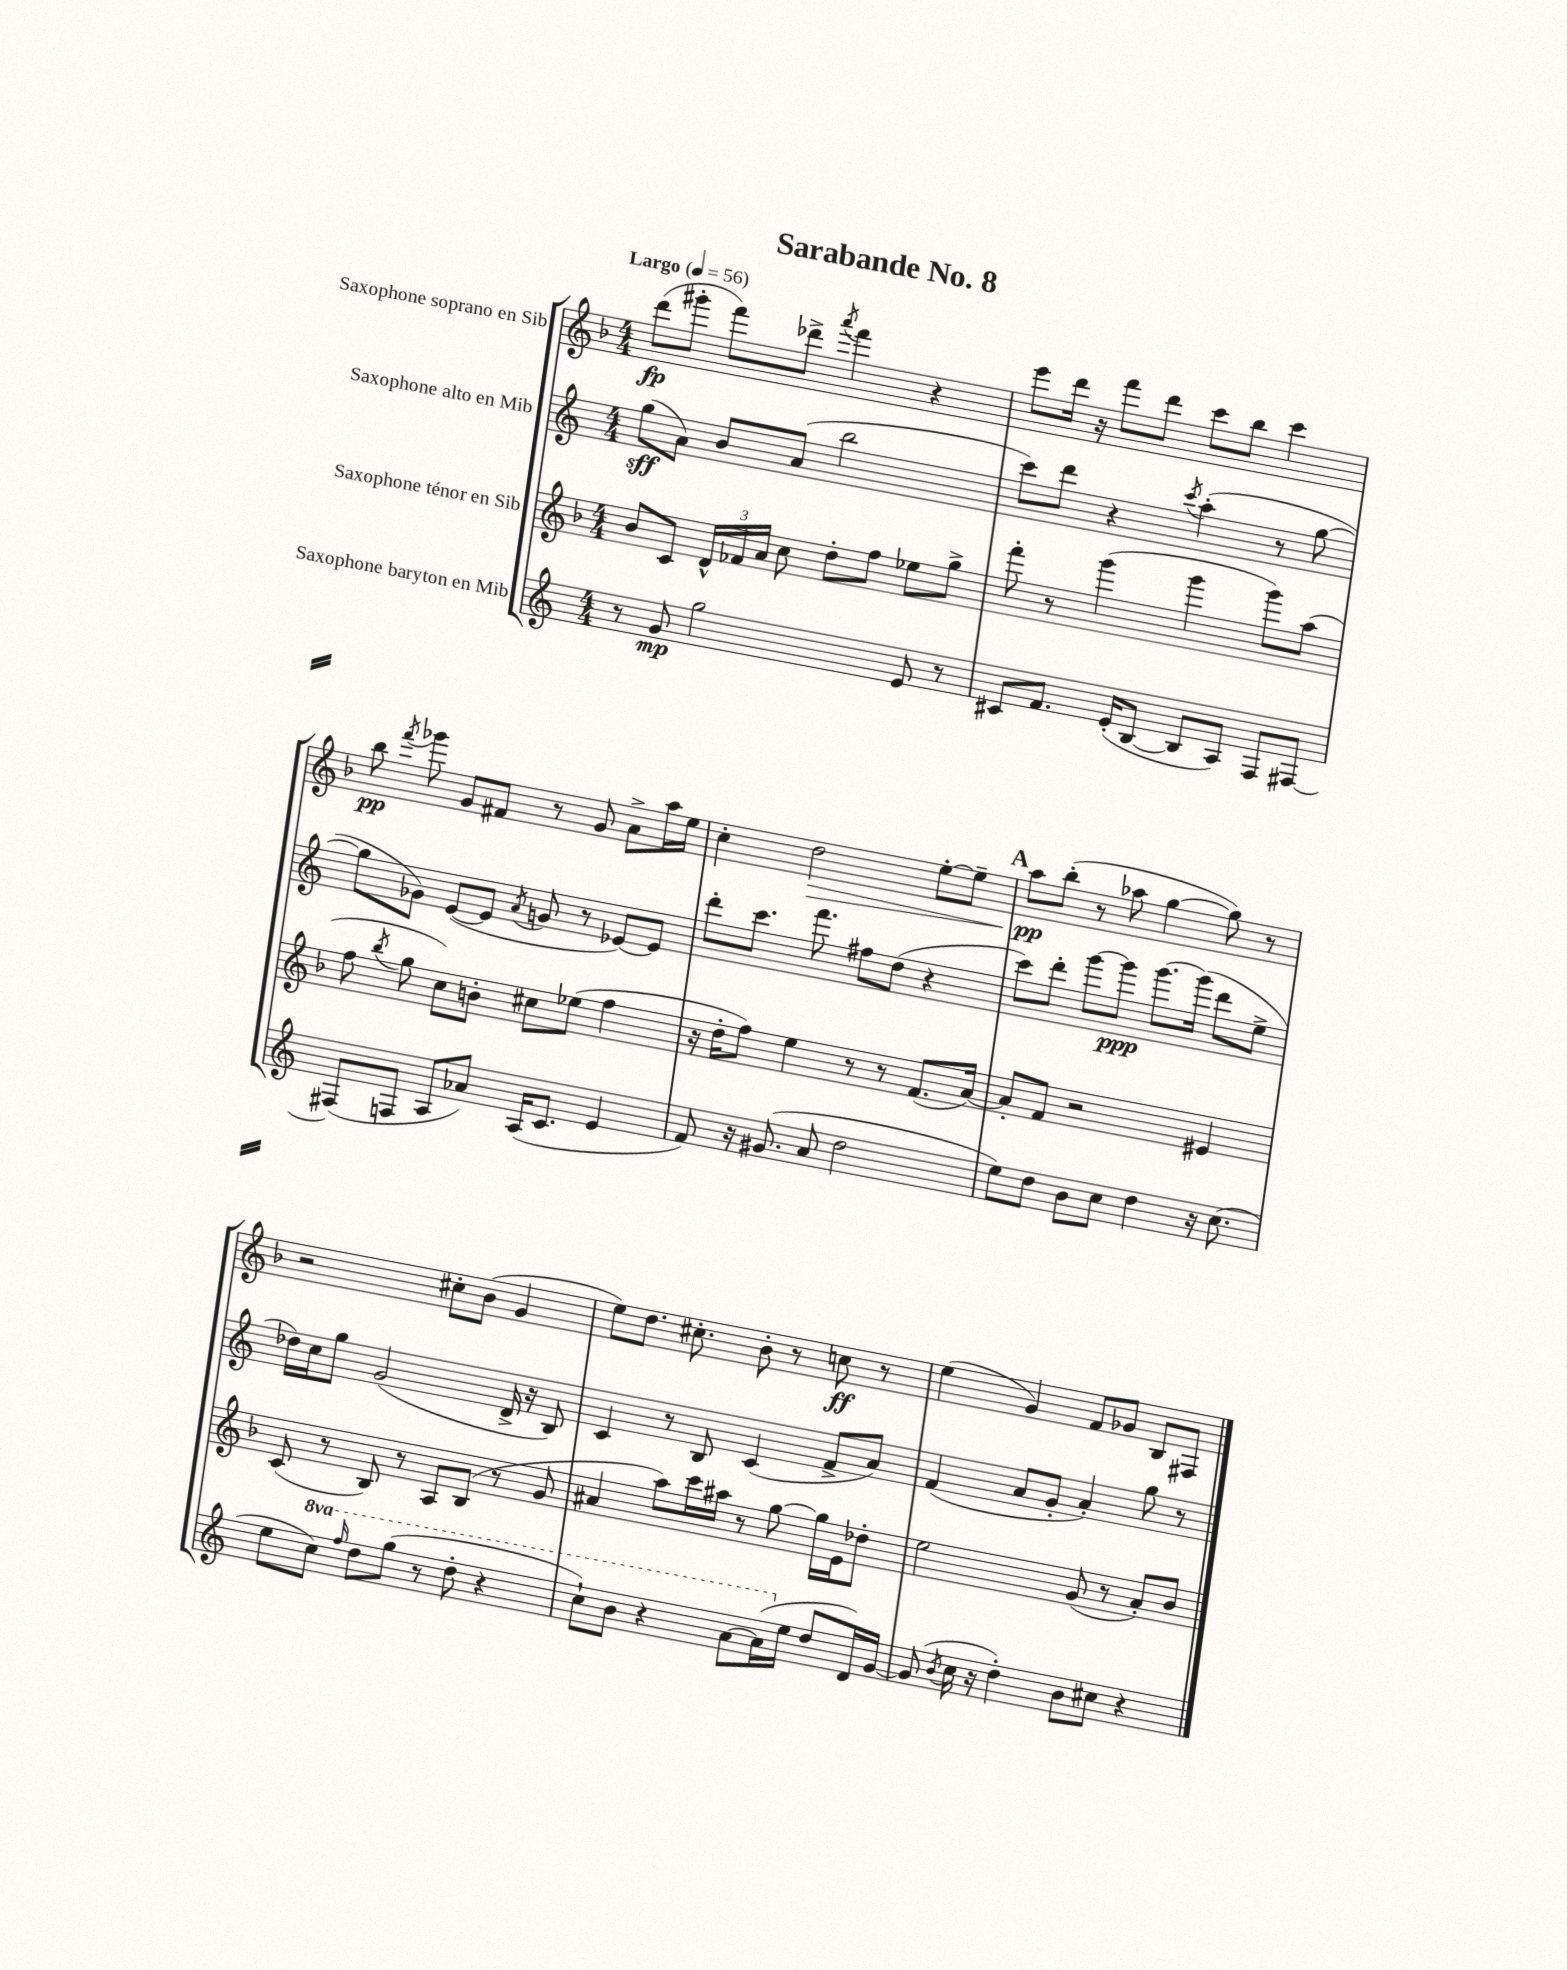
\header { title = "Sarabande No. 8" }
<<
\new StaffGroup <<
\new Staff = "s0" \with { instrumentName = "Saxophone soprano en Sib" } {
    \clef treble \key f \major \numericTimeSignature \time 4/4 \tempo "Largo" 4 = 56
    \autoBeamOff d'''8[\fp( gis'''8]-. f'''8[) des'''8]-> \acciaccatura { a'''8 } f'''4 r4 |
    e'''8[ d'''16] r16 f'''8[ d'''8] c'''8[ bes''8] c'''4 |
    bes''8\pp \acciaccatura { f'''8 } ges'''8 g'8[ fis'8] r8 g'8 a'8[-> a''16 e''16] |
    c''4-. d''2\> e''8[~-. e''8]-- |
    \mark \markup { \bold "A" } a''8[\pp\! bes''8]-.( r8 aes''8 g''4~ g''8) r8 |
    r2 cis''8[-. bes'8]( g'4 |
    e''8[) d''8.] cis''8.-. bes'8-. r8 c''8\ff r8 |
    e''4( g'4) f'8[ ges'8] bes8[ fis8] \bar "|." |
}
\new Staff = "s1" \with { instrumentName = "Saxophone alto en Mib" } {
    \clef treble \key c \major \numericTimeSignature \time 4/4
    \autoBeamOff g''8[\sff( a'8]) b'8[ a'8]( b''2 |
    c'''8[) d'''8] r4 \acciaccatura { c'''8 } a''4-.( r8 g''8~ |
    g''8[ ges'8]) e'8[~( e'8] \acciaccatura { a'8 } g'8 r8 ees'8[~) ees'8] |
    d'''8[-. c'''8.] f'''8. fis''8[ d''8]( r4 |
    \mark \markup { \bold "A" } c'''8[) d'''8]-. g'''8[~ g'''8]\ppp g'''8.[~ g'''16]( d'''8[ e''8]-> |
    des''16[) c''16 g''8] g'2( d'16-> r16 b8) |
    c'4 r8 b8 c'4( f'8[-> a'8]) |
    f'4( a'8[ g'8]-. a'4-.) g''8 r8 \bar "|." |
}
\new Staff = "s2" \with { instrumentName = "Saxophone ténor en Sib" } {
    \clef treble \key f \major \numericTimeSignature \time 4/4
    \autoBeamOff bes'8[ c'8] \tuplet 3/2 { d'16[-^ fes'16 a'16] } c''8 d''8[-. f''8] ees''8[ g''8]-> |
    f'''8-. r8 g'''4( g'''4 g'''8[) a''8]( |
    f''8 \acciaccatura { bes''8 } g''8 c''8[) b'8]-. cis''8[ ees''8]( f''4 |
    r16 d''16[-. f''8]) e''4 r8 r8 f'8.[( a'16]~) |
    \mark \markup { \bold "A" } a'8[-. f'8] r2 eis'4 |
    c'8( r8 bes8) r8 a8[ bes8]( r8 g'8 |
    ais'4 a''8[) c'''16 ais''16] r8 g''8~ g''16[ e'16 des''8]-. |
    e''2 g'8( r8 a'8[-.) bes'8] \bar "|." |
}
\new Staff = "s3" \with { instrumentName = "Saxophone baryton en Mib" } {
    \clef treble \key c \major \numericTimeSignature \time 4/4 \set Staff.ottavationMarkups = #ottavation-simple-ordinals
    \autoBeamOff r8 g'8\mp g''2 e'8 r8 |
    cis'8[ f'8.] e'16[-.( b8]~ b8[ a8]) f8[ fis8]~ |
    fis8[( f8] a8[ aes'8]) a16[( c'8.] e'4 |
    f'8) r16 gis'8.( a'8 d''2 |
    \mark \markup { \bold "A" } e''8[) d''8] b'8[ c''8] d''4 r16 c''8.( |
    e''8[ \ottava #1 c'''8]) \grace { f'''16 } d'''8[ g'''8]( r8 d'''8-. r4 |
    c'''8[-!) b''8] r4 a''8[~ a''16( \ottava #0 e''16] d''8[ d'16) g'16]~ |
    g'8( \acciaccatura { b'8 } c''16 r16 d''4-.) b'8[ cis''8] r4 \bar "|." |
}
>>
>>
\layout { \context { \Score \remove "Bar_number_engraver" } }
